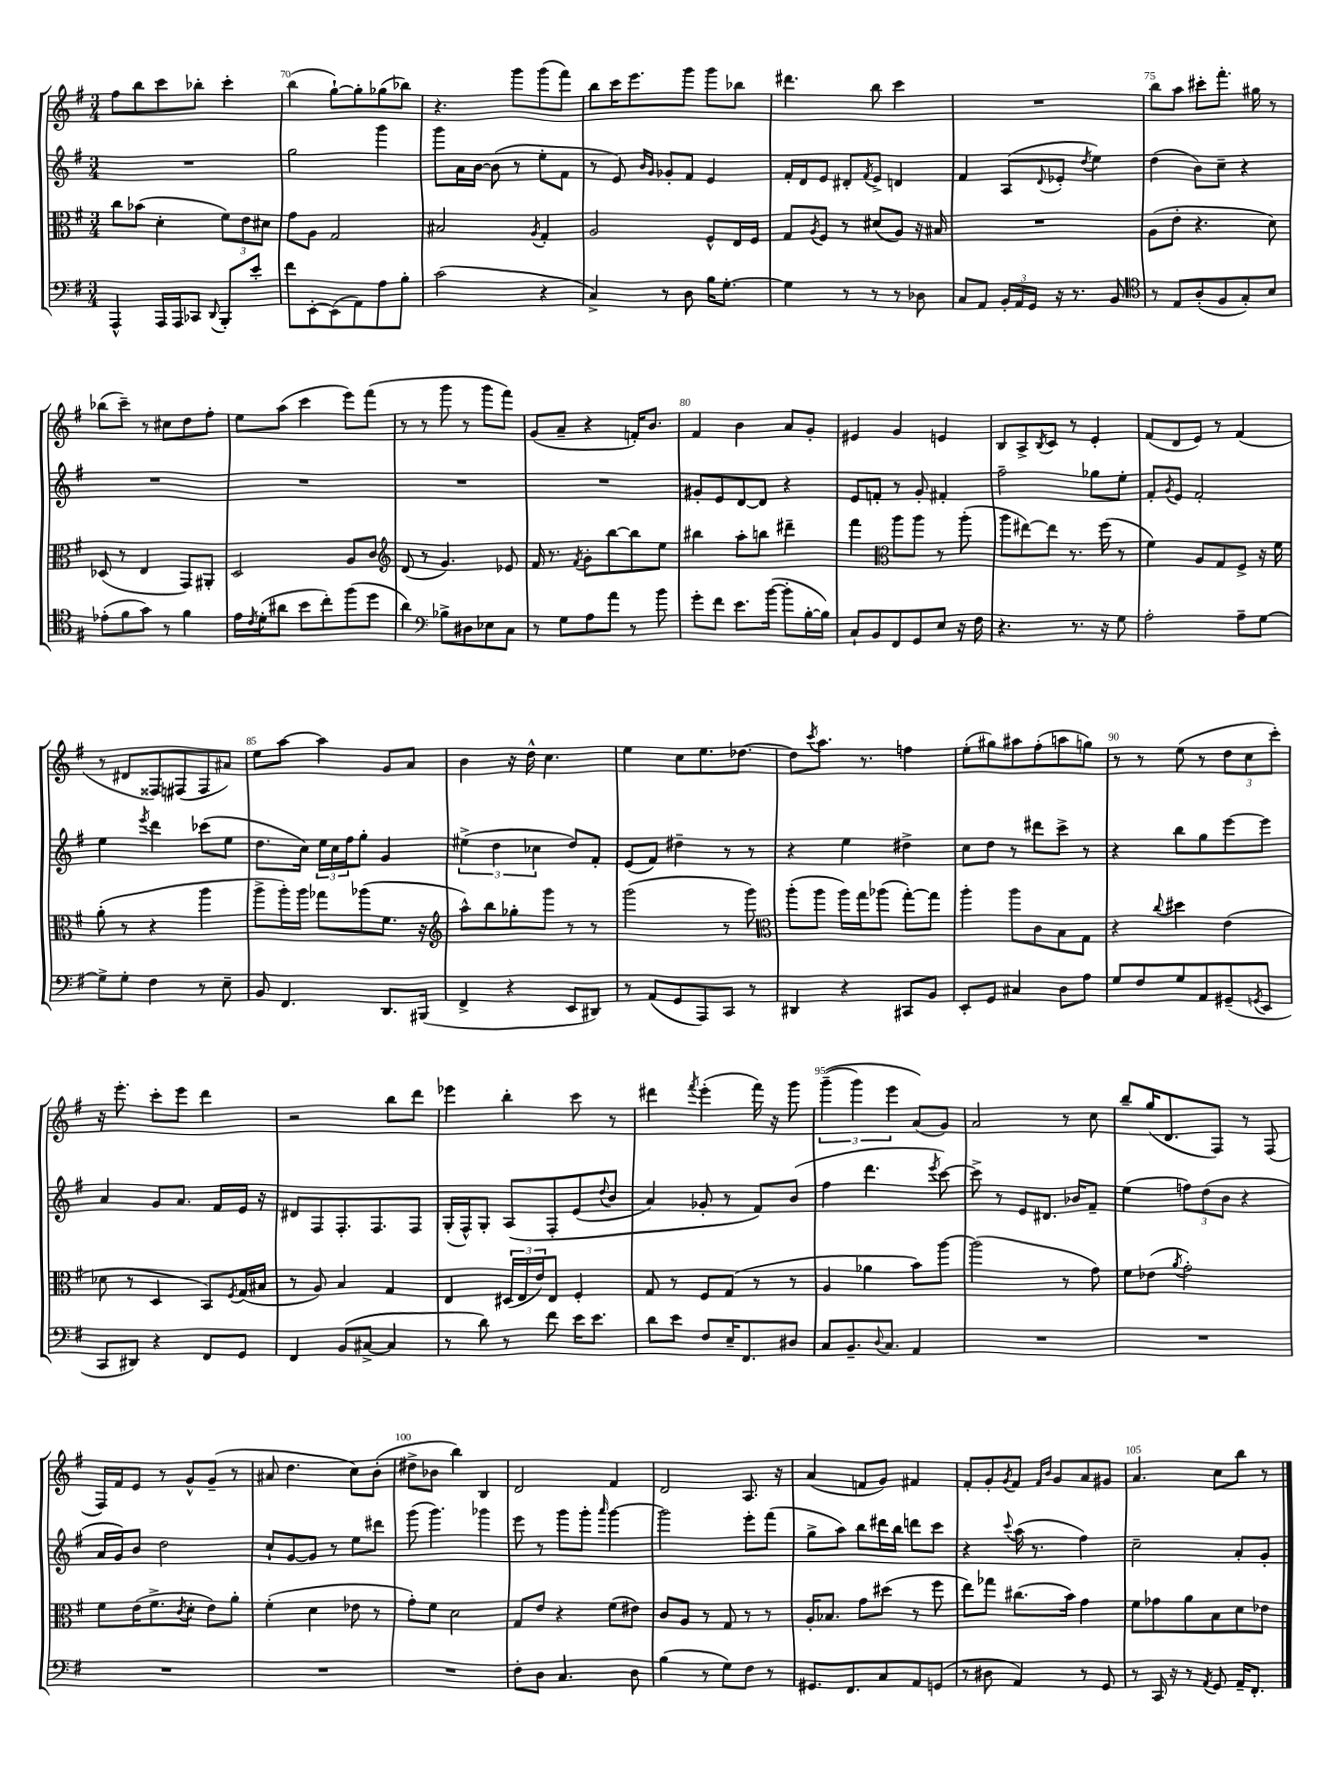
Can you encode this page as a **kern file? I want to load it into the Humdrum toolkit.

**kern	**kern	**kern	**kern
*part4	*part3	*part2	*part1
*staff4	*staff3	*staff2	*staff1
*clefF4	*clefC3	*clefG2	*clefG2
*k[f#]	*k[f#]	*k[f#]	*k[f#]
*M3/4	*M3/4	*M3/4	*M3/4
=69	=69	=69	=69
4AAA^^/	8cc\L	2.r	8ff#\L
.	(8b-X\J	.	8bb\
16AAA/LL	4d'\	.	8ccc\
16AAA/J	.	.	.
8CC-X/J	.	.	8bb-X'\J
8qqDD/	.	.	.
8BBB'/L	12f#\L)	.	4ccc'\
.	12e\	.	.
8e'/J	.	.	.
.	12d#X\J	.	.
=70	=70	=70	=70
8f#\L	8g\L	2gg\	(4bb\
[8EE'\	8A\J	.	.
(8EE\]	2G/	.	[8gg`\L)
8AA\)	.	.	8gg'\]
8A\	.	4ggg\	(8gg-X\
8B'\J	.	.	8bb-X\J)
=71	=71	=71	=71
(2c\	2B#X/	8ggg\L	4.r
.	.	16a\L	.
.	.	[16b\JJ	.
.	.	(8b\]	.
.	.	8r	8ggg\L
.	8qA/	.	.
4r	4G'/	8ee'\L	(8ggg\
.	.	8f#\J	8fff#\J)
=72	=72	=72	=72
4C^/)	2A/	8r	8bb\L
.	.	8e/)	16ccc\K
.	.	.	8.eee\
.	.	16qqb/LL	.
.	.	16qqg/JJ	.
8r	.	8g-X'/L	.
8D\	.	8f#/J	8ggg\J
16B\KL	8F#^^/L	4e/	8ggg\L
[8.G'\J	.	.	.
.	16E/L	.	8bb-X\J
.	16F#/JJ	.	.
=73	=73	=73	=73
4G\]	8G/L	16f#'/LL	4.ddd#X\
.	.	16d/J	.
.	8qA/	.	.
.	8F#/J	8e/J	.
8r	8r	8d#X'/L	.
.	.	8qf#/	.
8r	(8d#X/L	8e^/J	8bb\
8r	8A/J)	4dn/	4ccc\
8D-X\	16r	.	.
.	16B#X/	.	.
=74	=74	=74	=74
8C/L	2.r	4f#/	2.r
8AA/J	.	.	.
24BB'/LL	.	(8A/L	.
24AA/	.	.	.
24GG/JJ	.	.	.
.	.	8qqd/	.
16r	.	8e-X'/J	.
8.r	.	.	.
.	.	8qdd/	.
.	.	4ee\)	.
8BB/	.	.	.
=75	=75	=75	=75
*clefC4	*	*	*
8r	(8A\L	(4dd\	8bb\L
8E/L	8e'\J	.	8aa\J
(8A'/	4.r	8b\L)	8ccc#X'\L
8F#/	.	8cc~\J	8.fff#'\J
8G'/)	.	4r	.
.	.	.	16gg#X\
8B/J	8d\)	.	8r
!!LO:LB:g=z
=76	=76	=76	=76
(8e-X'\L	(8D-X/	2.r	(8bb-X\L
8f#\	8r	.	8ccc~\J)
8g\J)	4E/	.	8r
8r	.	.	8cc#X\L
4f#\	8GG/L)	.	8dd\
.	8AA#X'/J	.	8ff#'\J
=77	=77	=77	=77
16e\LL	2D/	2.r	8ee\L
8qc/	.	.	.
(16d'\J	.	.	.
8a#X\J	.	.	(8aa\J
8b\L	.	.	4ccc\
8cc'\)	.	.	.
(8ff#\	8A/L	.	8eee\L)
8dd\J	8c/J	.	(8fff#\J
=78	=78	=78	=78
*	*clefG2	*	*
4a\)	(8d/	2.r	8r
.	8r	.	8r
*clefF4	*	*	*
8B-X^\L	4.g/)	.	8ggg\
8D#X\	.	.	8r
8E-X\	.	.	8ggg\L
8C\J	8e-X/	.	8fff#\J)
=79	=79	=79	=79
8r	16f#/	2.r	(8g/L
.	8.r	.	.
8G\L	.	.	8a~/J
.	8qf#/	.	.
8A\	8g'\L	.	4r
8a\J	[8bb\	.	.
8r	8bb\]	.	16fn'/KL)
.	.	.	8.b/J
8b\	8ee\J	.	.
=80	=80	=80	=80
8g'\L	4bb#X\	8g#X'/L	4f#/
8f#\J	.	8e/	.
8.e\L	8aa'\L	[8d/	4b\
.	8bbn\J	8d/J]	.
([16b\Jk	.	.	.
8b'\L]	4ddd#X~\	4r	8a/L
[16B'\L	.	.	8g'/J
16B\JJ])	.	.	.
=81	=81	=81	=81
8C`/L	4fff#\	8e/L	4e#X/
8BB/	.	8fn'/J	.
*	*clefC3	*	*
8FF#/	8aa\L	8r	4g/
8GG/	8aa\J	8g'/	.
8E/J	8r	4f#X'/	4en/
16r	(8aa'\	.	.
16F#\	.	.	.
=82	=82	=82	=82
4.r	8aa\L	2ff#~\	8B/L
.	[8ee#X\)	.	8A^/
.	.	.	8qB/
.	8ee#\J]	.	8c/J
8.r	8.r	.	8r
.	.	8gg-X\L	4e'/
16r	(16ff#\	.	.
8G\	8r	8ee'\J	.
=83	=83	=83	=83
2A'\	4f#\)	8f#'/L	(8f#/L
.	.	8qg/	.
.	.	8e/J	8d/
.	8A/L	2f#'/	8e/J)
.	8G/	.	8r
8A~\L	8F#^/J	.	(4f#/
[8G\J	16r	.	.
.	16f#\	.	.
!!LO:LB:g=z
=84	=84	=84	=84
8G^\L]	(8a'\	4ee\	8r
8G'\J	8r	.	8d#X/L
.	.	8qeee/	.
4F#\	4r	4ddd\	8F##X/)
.	.	.	(8F#X/
8r	4aa\	(8ccc-X\L	8F#/
8E~\	.	8ee\J	8a#X/J)
=85	=85	=85	=85
8BB/	8aa^\L	8.dd\L	8ee\L
4.FF#/	16aa'\L)	.	[8aa\J
.	16aa\JJ	16cc\Jk)	.
.	8gg-X\L	24ee\LL	4aa\]
.	.	24cc\	.
.	.	24ff#\J	.
.	(8aa-X\	8gg'\J	.
8.DD/L	8.f#\J	4g/	8g/L
.	.	.	8a/J
(16BBB#X/Jk	16r	.	.
=86	=86	=86	=86
*	*clefG2	*	*
4FF#^/	8aa^^\L)	(6ee#X^\	4b\
.	8bb\	.	.
.	.	6dd\	.
4r	8gg-X'\	.	16r
.	.	.	16dd^^\
.	.	6cc-X\	.
.	8ggg\J	.	4.cc\
8EE/L	8r	8dd/L)	.
8DD#X/J)	8r	8f#'/J	.
=87	=87	=87	=87
8r	(2ggg\	(8e/L	4ee\
(8AA/L	.	8f#/J)	.
8GG/	.	4dd#X~\	8cc\L
8AAA/)	.	.	8.ee\
8CC/J	8r	8r	.
.	.	.	[8.dd-X\J
8r	8ggg\)	8r	.
=88	=88	=88	=88
*	*clefC3	*	*
4DD#X/	(8aa'\L	4r	8dd-\L]
.	.	.	8qccc/
.	8aa\J	.	8.aa\J
4r	16aa\LL)	4ee\	.
.	16gg\J	.	8.r
.	(8aa-X\J	.	.
8CC#X/L	[8gg'\L)	4dd#X^\	4ffn\
8BB/J	8gg\J]	.	.
=89	=89	=89	=89
8EE'/L	4aa'\	8cc\L	(8ee'\L
8GG/J	.	8dd\J	8gg#X\)
4C#X/	8aa\L	8r	8aa#X\
.	8c\	8ddd#X\L	(8ff#'\
8D\L	8B\	8ccc^\J	8aan\
8A\J	8G\J	8r	8ggn\J)
=90	=90	=90	=90
8G/L	4r	4r	8r
8F#/	.	.	8r
.	8qqcc/	.	.
8G/	4dd#X\	8bb\L	(8ee\
8AA/	.	8gg\	8r
(8GG#X~/	(4e\	[8eee\	12dd\L
.	.	.	12cc\
8qGGn/	.	.	.
8EE/J	.	8eee\J]	.
.	.	.	12ccc'\J)
!!LO:LB:g=z
=91	=91	=91	=91
8CC/L	8d-X\	4a/	16r
.	.	.	8.eee'\
8DD#X/J)	8r	.	.
4r	4D/	8g/L	8ccc'\L
.	.	8.a/J	8eee\J
8FF#/L	8BB/L)	.	4ddd\
.	.	16f#/LL	.
.	8qF#/	.	.
8GG/J	(16G/L	16e/JJ	.
.	16B#X/JJ	16r	.
=92	=92	=92	=92
4FF#/	8r	8d#X/L	2r
.	8A/)	8F#/	.
(8BB/L	4B/	8.F#'/	.
[8C#X^/J	.	.	.
.	.	8.F#/	.
4C#/]	4G/	.	8bb\L
.	.	8F#/J	8ddd\J
=93	=93	=93	=93
8r	4E/	(16G'/LL	4eee-X\
.	.	16F#^^/J)	.
8d\)	.	8G'/J	.
8r	(24D#X/LL	(8A/L	4bb'\
.	24E/	.	.
.	24e/J)	.	.
8f#\	8E/J	8F#'/	.
16e\KL	4F#'/	(8e/	8ccc\
8.e\J	.	.	.
.	.	8qqdd/	.
.	.	8b/J	8r
=94	=94	=94	=94
8d\L	8G/	4a/)	4ddd#X\
8e\J	8r	.	.
.	.	.	8qfff#/
8F#/L	8F#/L	8g-X'/	(4eee'\
16E~/K	(8G/J	8r	.
8.FF#/	.	.	.
.	8r	8f#/L)	16fff#\)
.	.	.	16r
8D#X/J	8r	(8b/J	8ggg\
=95	=95	=95	=95
8C/L	4A/	4ff#\	((6ggg~\
8.BB~/	.	.	.
.	.	.	6ggg\)
.	4a-X\	4.ddd\	.
8qqD/	.	.	.
8.C/J	.	.	.
.	.	.	6eee\
4AA/	8b\L)	.	(8a/L)
.	.	8qeee/	.
.	[8aa\J	[8ccc\)	8g/J)
=96	=96	=96	=96
2.r	(2aa\]	8ccc^\]	2a/
.	.	8r	.
.	.	8e/L	.
.	.	8.d#X/J	.
.	8r	.	8r
.	.	16b-X/KL	.
.	8g\)	8f#~/J	8cc\
=97	=97	=97	=97
2.r	8f#\L	(4ee\	8bb~/L
.	(8e-X\J	.	(16gg/K
.	.	.	8.d/
.	8qa/	.	.
.	2g'\)	12ffn\L)	.
.	.	(12dd\	.
.	.	.	8F#/J)
.	.	12b\J	.
.	.	4r	8r
.	.	.	(8F#/
!!LO:LB:g=z
=98	=98	=98	=98
2.r	8f#\L	16a/LL	16F#/LL)
.	.	16g/J)	16f#/J
.	(16e\K	8b/J	8e/J
.	8.f#^\	.	.
.	.	2dd\	8r
.	8qc/	.	.
.	8d'\J	.	8g^^/L
.	8e\L)	.	(8g~/J
.	8a'\J	.	8r
=99	=99	=99	=99
2.r	(4f#'\	8cc`/L	8a#X/
.	.	[8g/	4.dd\
.	4d\	8g/J]	.
.	.	8r	.
.	8e-X\	8ee\L	8cc\L)
.	8r	8ddd#X\J	(8b'\J
=100	=100	=100	=100
2.r	8g'\L)	(8ggg\	8dd#X^\L
.	8f#\J	4.ggg\)	8b-X\J
.	2d\	.	4bb\)
.	.	4ggg-X\	4B/
=101	=101	=101	=101
8F#'\L	8G/L	8eee\	2d/
8D\J	8e/J	8r	.
4.C/	4r	8ggg\L	.
.	.	8ggg'\J	.
.	.	16qqaaa/	.
.	(8f#\L	[4ggg\	4f#/
8D\	8e#X\J)	.	.
=102	=102	=102	=102
(4B\	8c/L	2ggg\]	2d/
.	8A/J	.	.
8r	8r	.	.
8G\L)	8G/	.	.
8F#\J	8r	8eee'\L	8.A/
8r	8r	(8fff#\J	.
.	.	.	16r
=103	=103	=103	=103
8.GG#X/L	16A'/KL	8gg^\L	(4a/
.	8.B-X/J	.	.
.	.	8aa\J)	.
8.FF#/	.	.	.
.	8g\L	8bb\L	8fn/L
8C/	(8dd#X\J	16ddd#X\L	8g/J)
.	.	16bb\JJ	.
8AA/	8r	8dddn\L	4f#X/
(8GGn/J	8ff#\	8ccc\J	.
=104	=104	=104	=104
8r	8ee\L)	4r	8f#'/L
8D#X\	8gg-X\J	.	8g'/
.	.	8qqccc/	8qg/
4AA/)	(8.cc#X\L	(16aa\	8f#/J
.	.	8.r	.
.	.	.	16qqf#/LL
.	.	.	16qqb/JJ
.	.	.	8g/L
.	16b\Jk)	.	.
8r	4g\	4ff#\)	8a/
8GG/	.	.	8g#X/J
=105	=105	=105	=105
8r	8f#\L	2cc~\	4.a/
16CC/	8g-X\	.	.
16r	.	.	.
8r	8a\	.	.
8qAA/	.	.	.
8GG/	8B\	.	8cc\L
16AA~/KL	8d\	8a'/L	8bb\J
8.FF#'/J	.	.	.
.	8e-X\J	8g'/J	8r
==	==	==	==
*-	*-	*-	*-
